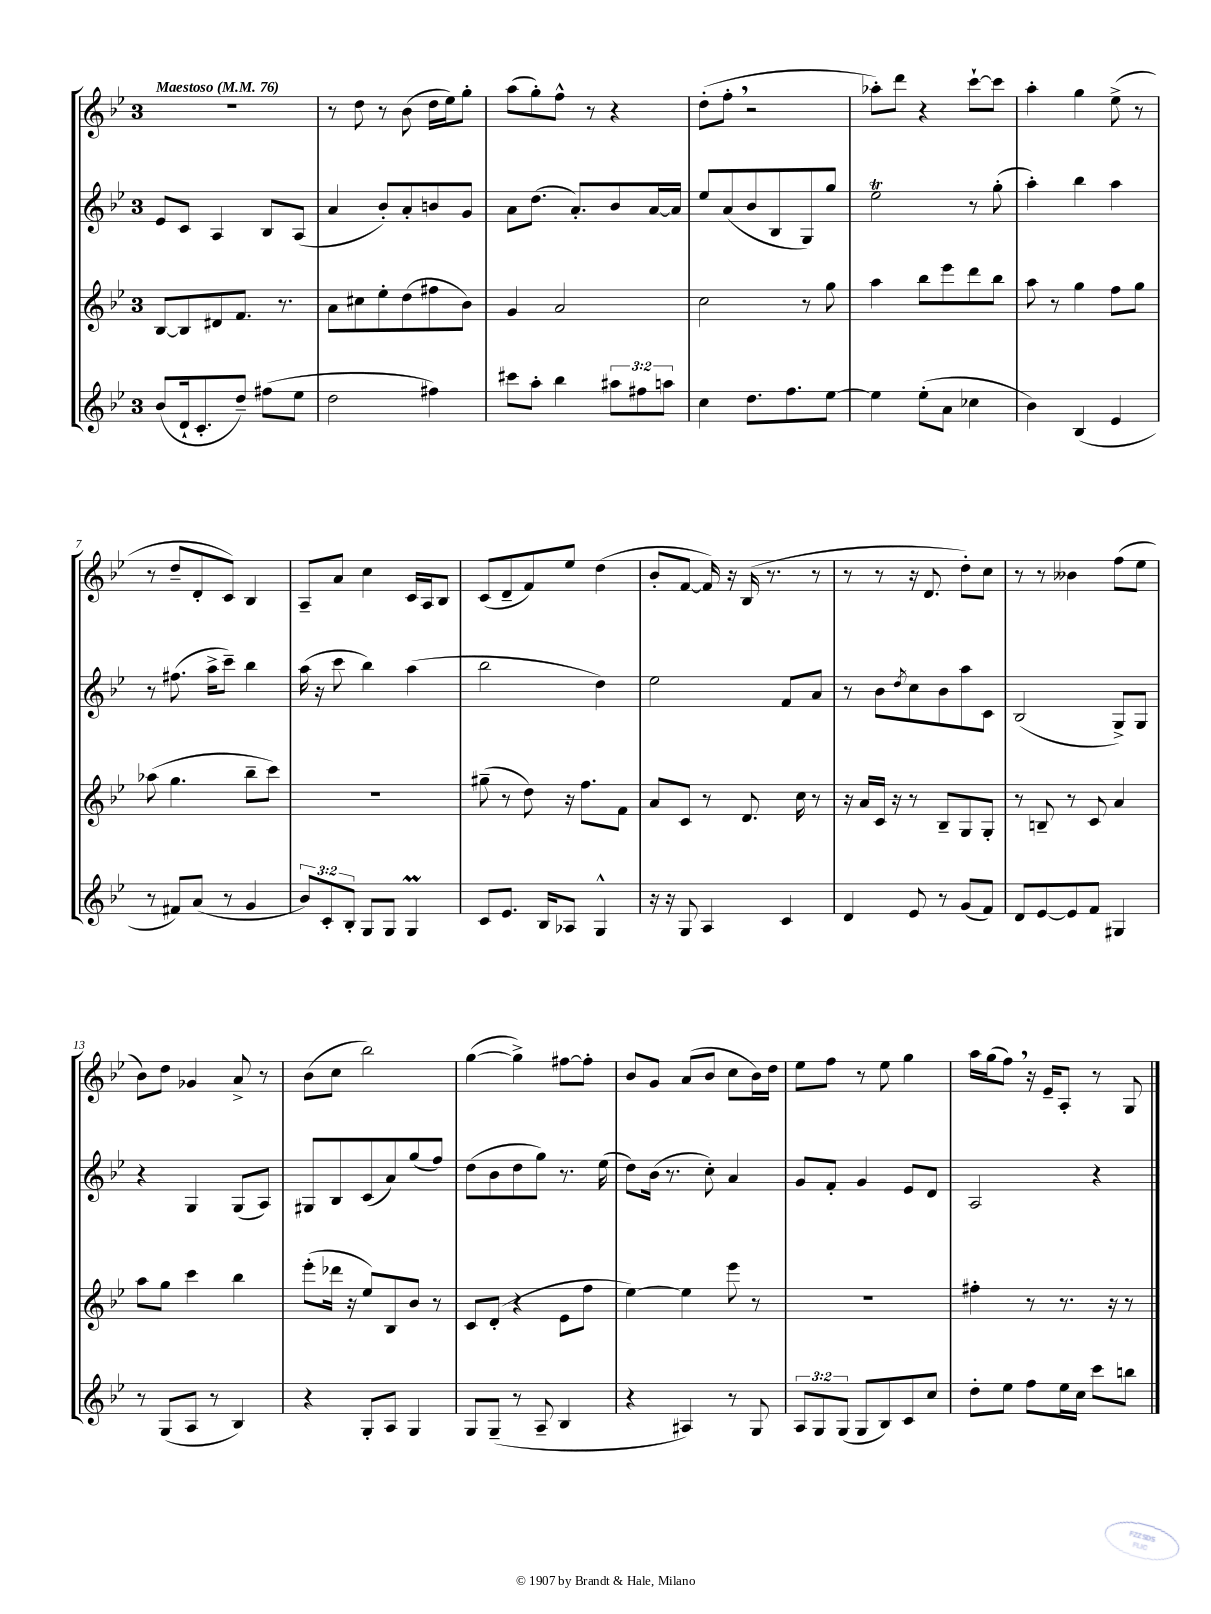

**kern	**kern	**kern	**kern
*staff4	*staff3	*staff2	*staff1
*clefG2	*clefG2	*clefG2	*clefG2
*k[b-e-]	*k[b-e-]	*k[b-e-]	*k[b-e-]
*M3/4	*M3/4	*M3/4	*M3/4
*MM76	*MM76	*MM76	*MM76
(8b-/L	[8B-/L	8e-/L	2.r
16d`/k	8B-/]	8c/J	.
8.c'/	.	.	.
.	8d#/	4A/	.
8dd~/J)	8.f/J	.	.
(8ff#\L	.	8B-/L	.
.	8.r	.	.
8ee-\J	.	(8A/J	.
=	=	=	=
2dd\	8a\L	4a/	8r
.	8cc#\	.	8dd\
.	8ee-'\	8b-'/L)	8r
.	(8dd\	8a'/	(8b-\
4ff#\)	8ff#\	8b/	16dd\LL
.	.	.	16ee-\J)
.	8b-\J)	8g/J	8gg'\J
=	=	=	=
8ccc#\L	4g/	8a\L	(8aa\L
8aa'\J	.	(8.dd\J	8gg'\)
4bb-\	2a/	.	8ff^^\J
.	.	8.a'/L)	.
.	.	.	8r
12aa#\L	.	8b-/	4r
12ff#\	.	.	.
.	.	[16a/L	.
12aa\J	.	.	.
.	.	16a/]JJ	.
=	=	=	=
4cc\	2cc\	8ee-/L	(8dd'\L
.	.	(8a/	8ff'\J
8.dd\L	.	8b-/	2r
.	.	8B-/	.
8.ff\	.	.	.
.	8r	8G/)	.
[8ee-\J	8gg\	8gg/J	.
=	=	=	=
4ee-\]	4aa\	2ee-\	8aa-'\L)
.	.	.	8ddd\J
(8ee-'\L	8bb-\L	.	4r
8a\J	8eee-\	.	.
4cc-\	8ddd\	8r	[8ccc`\L
.	8bb-\J	(8gg'\	8ccc\]J
=	=	=	=
4b-\)	8aa\	4aa'\)	4aa'\
.	8r	.	.
(4B-/	4gg\	4bb-\	4gg\
4e-/	8ff\L	4aa\	(8ee-^\
.	8gg\J	.	8r
=	=	=	=
8r	(8aa-\	8r	8r
8f#/L)	4.gg\	(8.ff#\	8dd~/L
(8a/J	.	.	8d'/
.	.	16aa^\LK	.
8r	.	8ccc~\J)	8c/J)
4g/	8bb-~\L	4bb-\	4B-/
.	8ccc\J)	.	.
=	=	=	=
12b-/L)	2.r	(16aa\	8A~/L
.	.	16r	.
12c'/	.	.	.
.	.	8ccc\	8a/J
12B-'/J	.	.	.
8G/L	.	4bb-\)	4cc\
8G/J	.	.	.
4G/	.	(4aa\	16c/LL
.	.	.	16A/J
.	.	.	8B-/J
=	=	=	=
8c/L	(8gg#~\	2bb-\	(8c/L
8.e-/J	8r	.	8d~/
.	8dd\)	.	8f/)
16B-/LK	.	.	.
8A-/J	16r	.	8ee-/J
.	8.ff\L	.	.
4G^^/	.	4dd\)	(4dd\
.	8f\J	.	.
=	=	=	=
16r	8a/L	2ee-\	8b-'/L
16r	.	.	.
8G/	8c/J	.	[8f/J
4A/	8r	.	16f/])
.	.	.	16r
.	8.d/	.	(16B-/
.	.	.	8.r
4c/	.	8f/L	.
.	16cc\	.	.
.	8r	8a/J	8r
=	=	=	=
4d/	16r	8r	8r
.	16a/LL	.	.
.	16c/JJ	8b-\L	8r
.	16r	.	.
.	.	8qdd/	.
8e-/	8r	8cc\	16r
.	.	.	8.d/
8r	8B-~/L	8b-\	.
(8g/L	8G/	8aa\	8dd'\L)
8f/J)	8G'/J	8c\J	8cc\J
=	=	=	=
8d/L	8r	(2B-/	8r
[8e-/	8B~/	.	8r
8e-/]	8r	.	4b--\
8f/J	8c/	.	.
4G#/	4a/	8G^/L)	(8ff\L
.	.	8G/J	8ee-\J
=	=	=	=
8r	8aa\L	4r	8b-\L)
(8G/L	8gg\J	.	8dd\J
8A/J	4ccc\	4G/	4g-/
8r	.	.	.
4B-/)	4bb-\	(8G/L	8a^/
.	.	8A/J)	8r
=	=	=	=
4r	(8eee-'\L	8G#/L	(8b-\L
.	16ddd-\Jk	8B-/	8cc\J
.	16r	.	.
8G'/L	8ee-/L)	(8c/	2bb-\)
8A/J	8B-/	8a/)	.
4G/	8b-/J	(8gg/	.
.	8r	8ff/J)	.
=	=	=	=
8G/L	8c/L	(8dd\L	([4gg\
(8G~/J	(8d'/J	8b-\	.
8r	4r	8dd\	4gg^\])
8A~/	.	8gg\J)	.
4B-/	8e-\L	8.r	[8ff#\L
.	8ff\J	.	8ff#'\]J
.	.	(16ee-\	.
=	=	=	=
4r	[4ee-\)	8dd\L)	8b-/L
.	.	(16b-\Jk	8g/J
.	.	8.r	.
4A#/)	4ee-\]	.	(8a/L
.	.	8cc'\)	8b-/J
8r	8eee-\	4a/	8cc\L
8G/	8r	.	16b-\L)
.	.	.	16dd\JJ
=	=	=	=
12A/L	2.r	8g/L	8ee-\L
12G/	.	.	.
.	.	8f'/J	8ff\J
(12G/J	.	.	.
8G/L	.	4g/	8r
8B-/)	.	.	8ee-\
8c/	.	8e-/L	4gg\
8cc/J	.	8d/J	.
=	=	=	=
8dd'\L	4ff#'\	2A/	16aa\LL
.	.	.	(16gg\J
8ee-\J	.	.	8ff\J)
8ff\L	8r	.	16r
.	.	.	16e-~/LK
16ee-\L	8.r	.	8A'/J
16cc\JJ	.	.	.
8ccc\L	.	4r	8r
.	16r	.	.
8bb\J	8r	.	8G/
==	==	==	==
*-	*-	*-	*-
